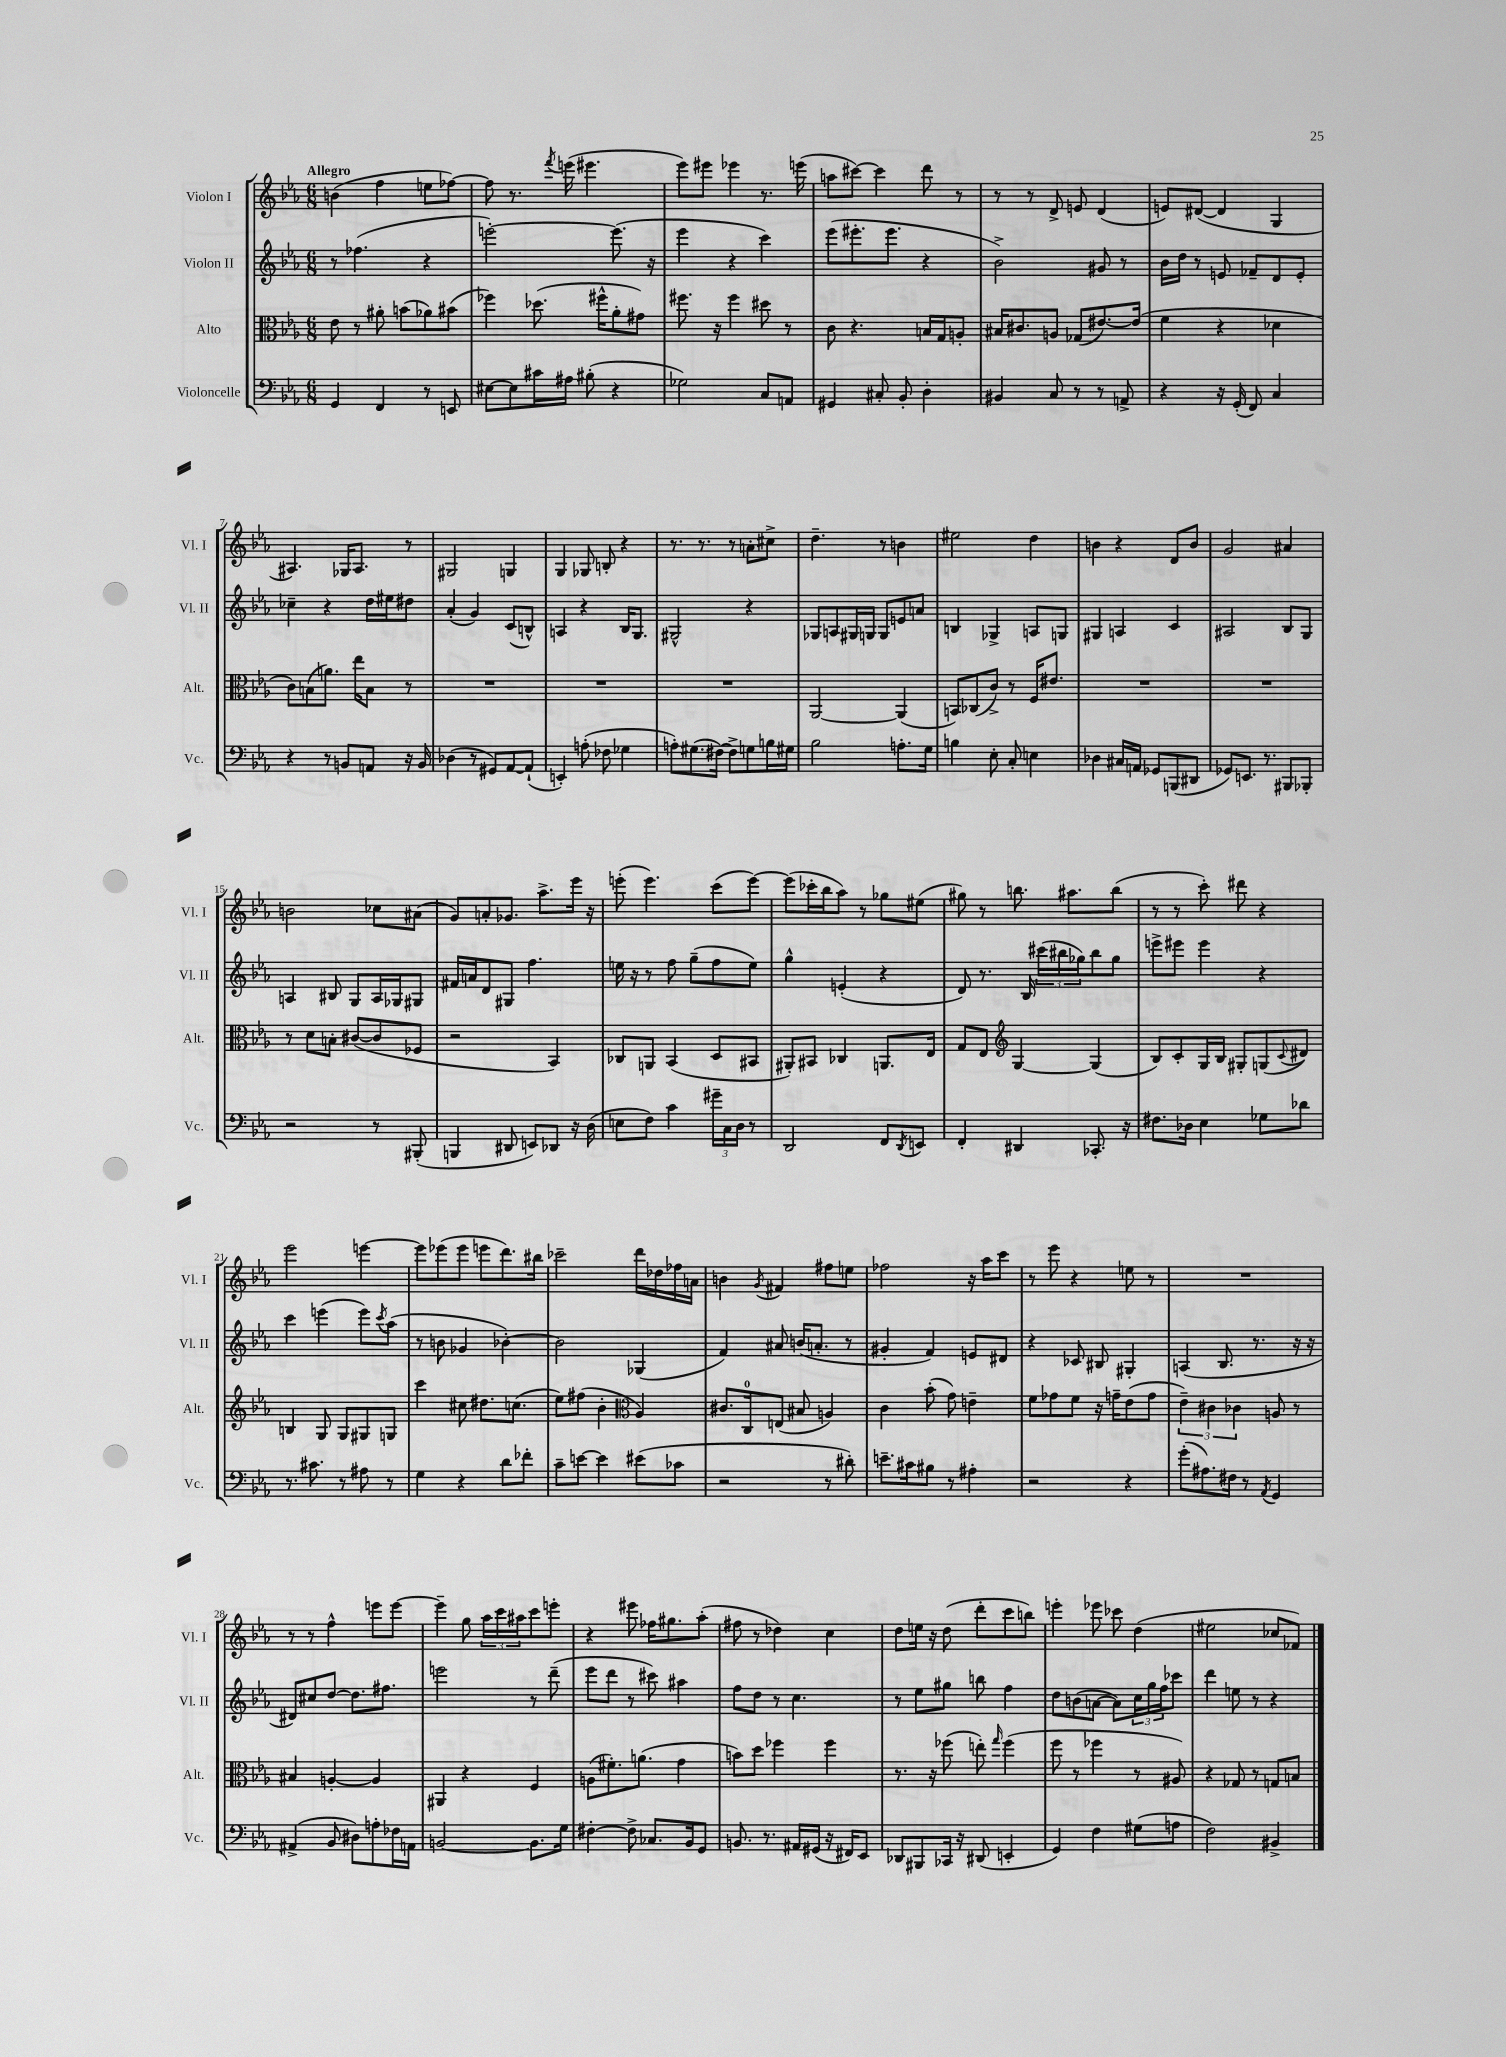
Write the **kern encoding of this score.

**kern	**kern	**kern	**kern
*staff4	*staff3	*staff2	*staff1
*clefF4	*clefC3	*clefG2	*clefG2
*k[b-e-a-]	*k[b-e-a-]	*k[b-e-a-]	*k[b-e-a-]
*M6/8	*M6/8	*M6/8	*M6/8
4GG	8e-	8r	(4b
.	8r	(4.ff-	.
4FF	8a#'	.	4ff
.	(8b	.	.
8r	8a-)	4r	8ee
8EE	(8b#	.	[8ff-)
=	=	=	=
[8E#	4ff-)	[2eee')	8ff-]
8E#]	.	.	8.r
16c#	(8.dd-	.	.
.	.	.	8qfff
16A#	.	.	(16eee
(8B#'	.	.	4.eee#
.	16ff#^^	.	.
4r	8a-'	(8.eee]	.
.	8g#)	.	.
.	.	16r	.
=	=	=	=
2G-)	8.ff#	4eee-	8eee-)
.	.	.	8eee#
.	16r	.	.
.	4ff#	4r	4eee-
8C	8dd#	4ccc)	8.r
8AA	8r	.	.
.	.	.	(16eee
=	=	=	=
4GG#	8c	(8eee-	8aa
.	4.r	8.eee#'	[8ccc#)
8C#'	.	.	4ccc#]
.	.	8.eee#	.
8BB-'	.	.	.
4D'	16B	4r	8ddd
.	16G	.	.
.	8A'	.	8r
=	=	=	=
4BB#	16B#	2b-^)	8r
.	8.c#	.	.
.	.	.	8r
8C	8A	.	8d^
8r	(8G-	.	8e
8r	[8.e#)	8g#	(4d
8AA^	.	8r	.
.	(16e#]	.	.
=	=	=	=
4r	4f	16b-	8e)
.	.	16dd	.
.	.	8r	([8d#
16r	4r	8e	4d#]
(16GG'	.	.	.
8FF)	.	8f-~	.
4C	4d-	8d	4G
.	.	8e'	.
=	=	=	=
4r	8c)	4cc-~	4.A#)
.	(8B	.	.
8r	8.a)	4r	.
8BB	.	.	16G-
.	16ee-	.	8.A#
8AA	8B	16dd	.
.	.	16ee#	.
16r	8r	8dd#	8r
16BB	.	.	.
=	=	=	=
(4D-	2.r	(4a-'	2G#
8r	.	4g)	.
8GG#)	.	.	.
[8AA-	.	(8c	4G
(8AA-`]	.	8B^^)	.
=	=	=	=
4EE')	2.r	4A	4G
(8A'	.	4r	8G-
8F-	.	.	8B'
4G-	.	16B-	4r
.	.	8.G	.
=	=	=	=
8A')	2.r	2G#^^	8.r
(8.G#	.	.	.
.	.	.	8.r
[16F#)	.	.	.
8F#^]	.	.	8r
8G	.	4r	8a'
16B	.	.	8cc#^
16G#	.	.	.
=	=	=	=
2B-	[2AA-	8G-	4.dd~
.	.	8A	.
.	.	16G#	.
.	.	16G	.
.	.	8G	8r
8.A'	(4AA-]	8e	4b
.	.	8a	.
16G	.	.	.
=	=	=	=
4B	8BB)	4B	2ee#
.	(8C-	.	.
8E-'	8c^)	4G-^	.
8C'	8r	.	.
4E	16F	8A	4dd
.	8.e#	.	.
.	.	8G	.
=	=	=	=
4D-	2.r	4G#	4b
16C#	.	4A	4r
16AA	.	.	.
8GG-	.	.	.
(8BBB	.	4c	8d
8DD#	.	.	8b
=	=	=	=
8GG-)	2.r	2A#	2g
8.EE	.	.	.
8.r	.	.	.
8BBB#	.	8B-	4a#
8BBB-'	.	8G	.
=	=	=	=
2r	8r	4A	2b
.	8d	.	.
.	8B'	8B#	.
.	([8c#	8G	.
8r	8c#]	16A	8cc-
.	.	16G-	.
(8BBB#'	8F-	8G#	(8a#
=	=	=	=
4BBB	2r	16f#	8g)
.	.	16a	.
.	.	8d	8a'
8DD#	.	8G#	8.g-
8EE)	.	4.ff	.
.	.	.	8.aa-^
8DD-	4BB-)	.	.
16r	.	.	16eee-
(16D	.	.	16r
=	=	=	=
8E	8C-	16ee	(8eee'
.	.	16r	.
8F)	8AA	8r	4.eee)
4c	(4BB-	8ff	.
.	.	(8gg~	.
24g#~	8D	8ff	(8ccc
24C	.	.	.
24D	.	.	.
8r	8BB#	8ee)	[8eee)
=	=	=	=
2DD	8AA#')	4gg^^	(8eee]
.	8BB#	.	16ccc-'
.	.	.	16bb-
.	4C-	(4e'	8aa-)
.	.	.	8r
8FF	8.AA	4r	8gg-
8qDD	.	.	.
8EE	.	.	(8ee#
.	16E-	.	.
=	=	=	=
4FF'	8G	8d)	8gg#)
.	8E-	8.r	8r
*	*clefG2	*	*
4DD#	[4G	.	8.bb
.	.	16B-	.
.	.	(24ccc#	.
.	.	24bb#	.
.	.	.	8.aa#
.	.	24gg-)	.
8.CC-'	(4G]	8bb#	.
.	.	8gg-	(8bb
16r	.	.	.
=	=	=	=
8.F#	8B-)	8eee^	8r
.	8c'	8eee#	8r
16D-	.	.	.
4E-	16G	4eee#	8ccc')
.	16B-	.	.
.	8G#'	.	8ddd#
8G-	(8G	4r	4r
.	8qqc	.	.
8d-	8d#)	.	.
=	=	=	=
8.r	4B	4ccc	2eee-
8.c#	.	.	.
.	8G	(4eee	.
8r	8G	.	.
8A#	8G#	8eee)	[4eee
.	.	8qccc	.
8r	8G	(8aa-	.
=	=	=	=
4G	4ccc	8r	8eee]
.	.	8b	(8eee-
4r	8cc#	4g-	8eee-
.	8.dd#	.	8eee
8d	.	[4b-')	8.ddd)
.	(8.cc	.	.
8f-'	.	.	.
.	.	.	16bb#
=	=	=	=
8c~	8ee-)	2b-]	2ccc-~
[8e	(8ff#	.	.
4e]	4b-'	.	.
*	*clefC3	*	*
(8e#	4A-)	(4G-	16ddd
.	.	.	16dd-
8c-	.	.	16ff-
.	.	.	16a
=	=	=	=
2r	8.c#	4f)	4b
.	16C	.	.
.	.	.	8qg
.	(8E	8a#	4f#
.	8B#	(16b	.
.	.	8.a'	.
8r	4A)	.	8ff#
8d#')	.	8r	8ee
=	=	=	=
8.e~	4c	4g#'	2ff-
16c#	.	.	.
8B#	(8b-'	4f)	.
8r	8g)	.	.
4A#'	4e~	8e	16r
.	.	.	16aa-
.	.	8d#	8ccc
=	=	=	=
2r	8f	4r	8r
.	8g-	.	8eee-
.	8f	8c-	4r
.	16r	8B#	.
.	16g~	.	.
4r	(8e-	4G#'	8ee
.	8g	.	8r
=	=	=	=
(8g'	6e-~)	(4A	2.r
8.A#)	.	.	.
.	6c#	.	.
.	.	8.B-	.
16F#	.	.	.
.	6c-	.	.
8r	.	.	.
.	.	8.r	.
8qAA-	.	.	.
4GG	8A	.	.
.	8r	16r	.
.	.	16r	.
=	=	=	=
(4AA#^	4B#	8d#)	8r
.	.	8cc#	8r
8BB-	[4A'	[8dd	4ff^^
8D#)	.	8.dd]	.
8A'	4A]	.	8eee
.	.	8.ff#	.
16F-	.	.	[8eee
16AA	.	.	.
=	=	=	=
[2BB	4AA#	2eee	4eee~]
.	4r	.	8gg
.	.	.	24aa-
.	.	.	24ccc
.	.	.	24aa#
8.BB]	4F	8r	8ccc
.	.	(8ddd~	8eee'
16G	.	.	.
=	=	=	=
[4F#'	(8A	8eee-	4r
.	8.f#')	8ddd	.
8F#^]	.	8r	8eee#
.	(8.a	.	.
8.C-	.	8ccc#)	16ff-
.	.	.	8.gg#
.	4g	4aa#	.
16BB-	.	.	.
8GG	.	.	(8aa-'
=	=	=	=
8.BB	8b)	8ff	8ff#
.	8dd	8dd	8r
8.r	.	.	.
.	4ff-	8r	4dd-)
16AA#	.	4.cc	.
(16GG#	.	.	.
16r	4ff-	.	4cc
16FF#)	.	.	.
8EE-	.	.	.
=	=	=	=
8DD-	8.r	8r	8dd
8BBB#	.	8ee-	16ee
.	16r	.	16r
16CC-	(8ff-	8gg#	(8dd
16r	.	.	.
(8DD#	8ee')	8bb	8ddd'
.	16qqgg	.	.
4EE'	(4ff-	4ff	8ccc
.	.	.	8bb)
=	=	=	=
4GG)	8ff	8dd	4eee'
.	8r	(8b	.
4F	4ff-	[8a	8eee-
.	.	8a])	8ccc-
(8G#	8r	24cc	(4dd
.	.	24gg	.
.	.	24ff	.
8A	8A#)	8ccc-	.
=	=	=	=
2F)	4r	4ddd	2ee#
.	8G-	8ee	.
.	8r	8r	.
4BB#^	8G	4r	8cc-
.	8B	.	8f-)
==	==	==	==
*-	*-	*-	*-
